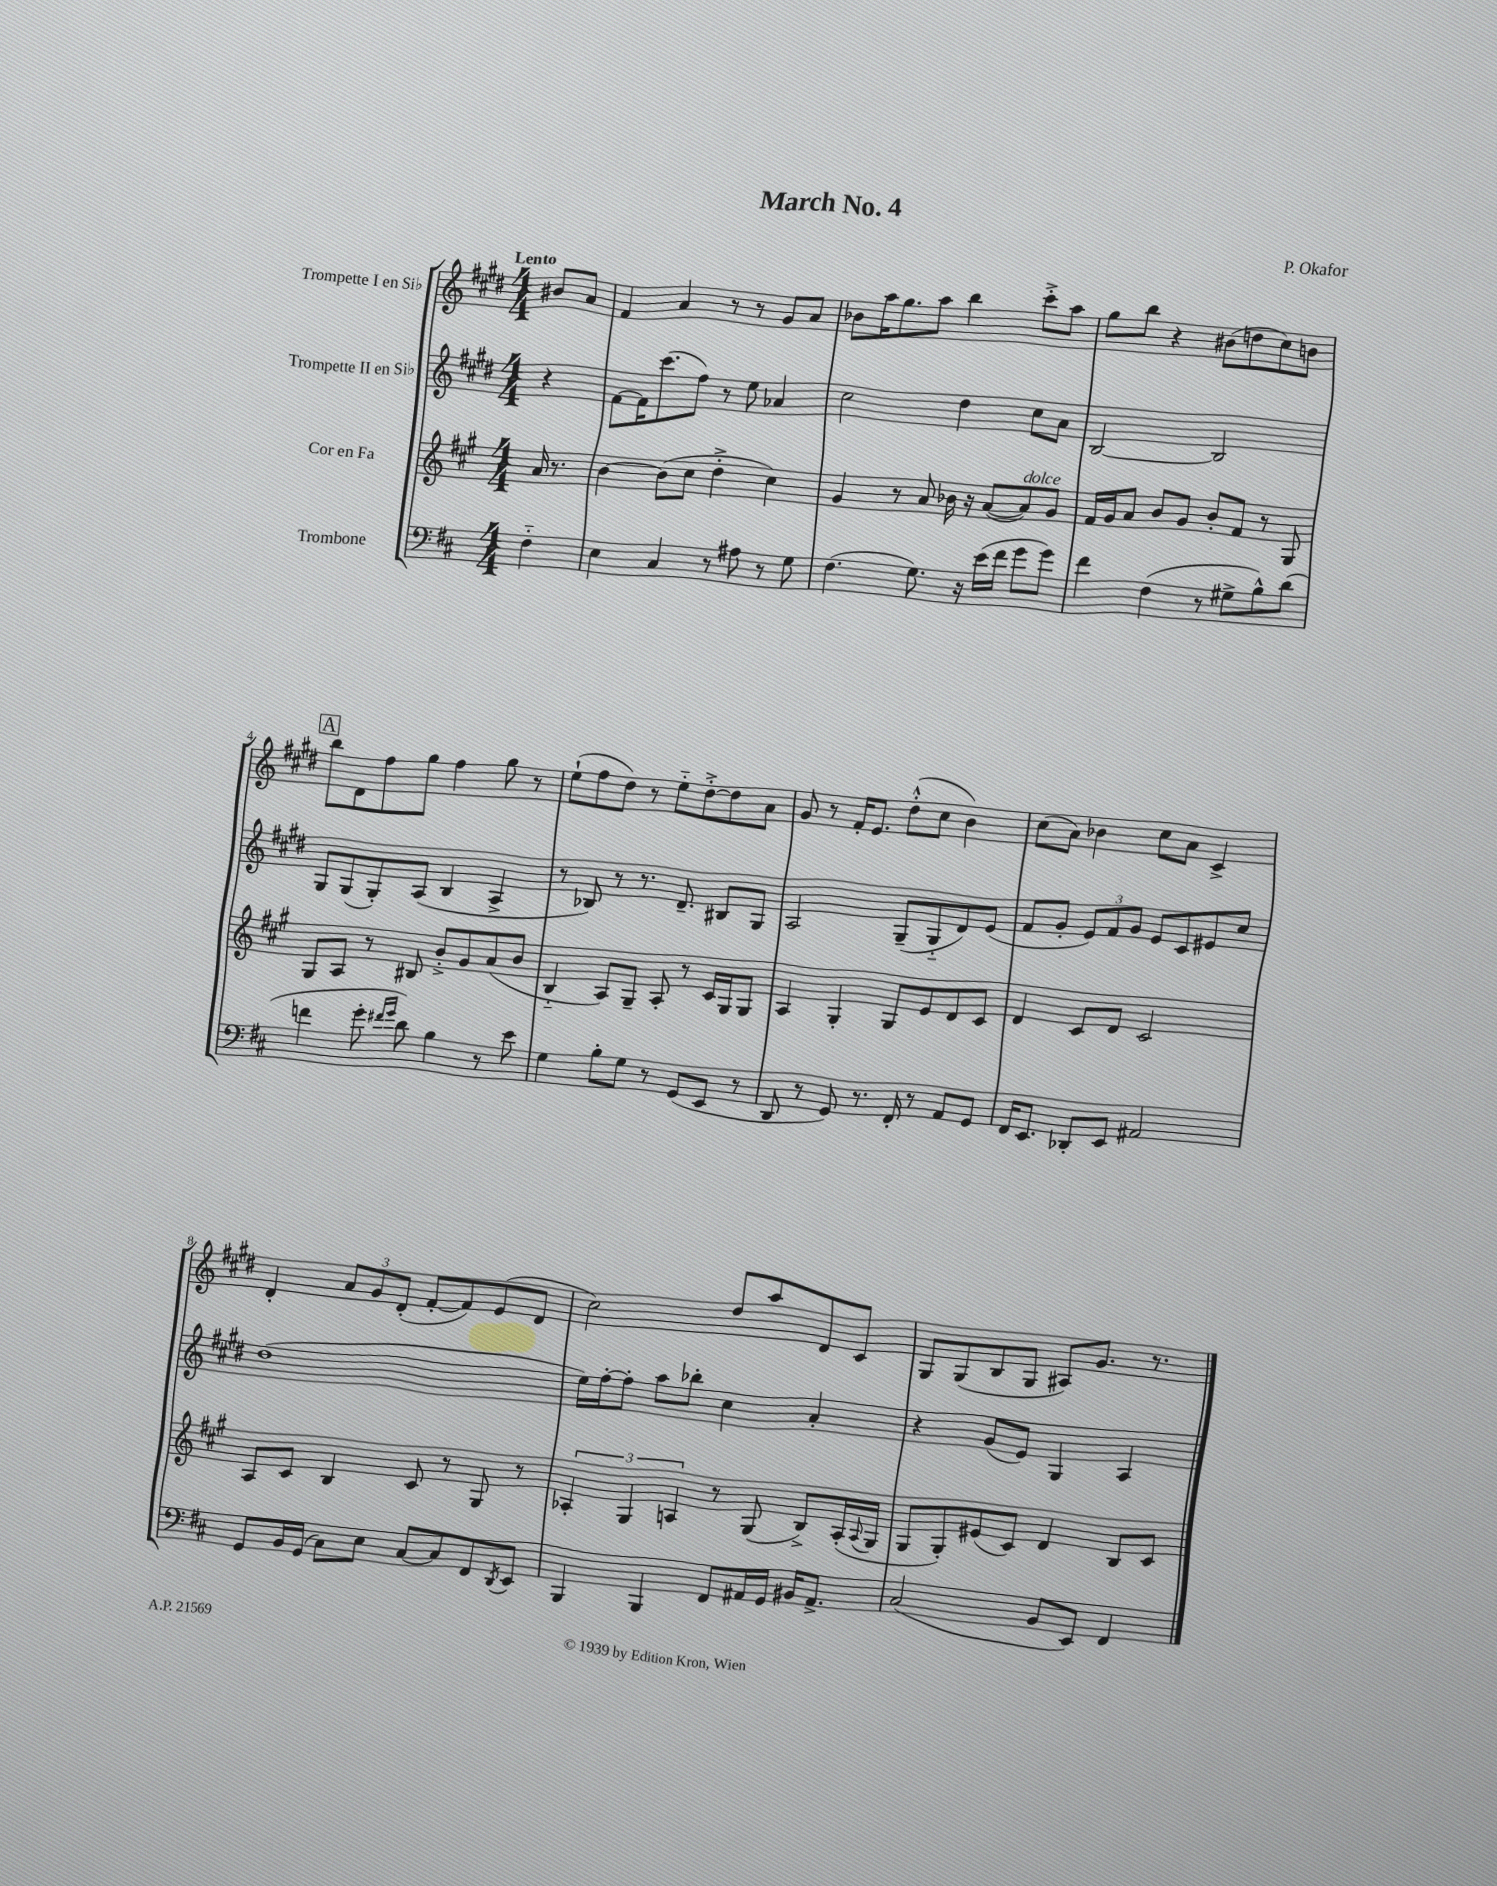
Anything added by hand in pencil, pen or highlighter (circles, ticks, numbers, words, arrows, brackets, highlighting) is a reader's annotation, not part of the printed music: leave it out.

**kern	**kern	**kern	**kern
*part4	*part3	*part2	*part1
*staff4	*staff3	*staff2	*staff1
*I"Trombone	*I"Cor en Fa	*I"Trompette II en Si♭	*I"Trompette I en Si♭
*clefF4	*clefG2	*clefG2	*clefG2
*k[f#c#]	*k[f#c#g#]	*k[f#c#g#d#]	*k[f#c#g#d#]
*M4/4	*M4/4	*M4/4	*M4/4
=	=	=	=
!	!	!	!LO:TX:a:B:t=Lento
4F#\	16a/	4r	8b#X/L
.	8.r	.	.
.	.	.	8a/J
=1	=1	=1	=1
4E\	[4b\	[8f#\L	4f#/
.	.	16f#\K]	.
.	.	(8.ccc#\	.
4C#/	(8b\L]	.	4a/
.	8cc#\J	8ff#\J)	.
8r	4dd'^\	8r	8r
8A#X\	.	8ee\	8r
8r	4cc#\)	4a-X/	8g#/L
8G\	.	.	8a/J
=2	=2	=2	=2
(4.F#\	4g#/	2cc#\	8b-X\L
.	.	.	16aa\K
.	.	.	8.gg#\
.	8r	.	.
8.G\)	8a/	.	8aa\J
.	16b-X\	4dd#\	4bb\
16r	16r	.	.
(16e\LL	([8a/L	.	.
16f#\JJ	.	.	.
!	!LO:TX:a:i:t=dolce	!	!
8g\L	8a/])	8cc#\L	8ccc#'^\L
8g\J)	8g#/J	8a\J	8aa\J
=3	=3	=3	=3
4f#\	16f#/LL	[2B/	8gg#\L
.	16g#/J	.	.
.	8a/J	.	8bb\J
(4F#\	8b/L	.	4r
.	8g#/J	.	.
8r	8b'/L	2B/]	(8b#X\L
8G#X^\L	8f#/J	.	8ddn\
8B^^\)	8r	.	8cc#\)
(8d\J	8G#/	.	8bn\J
!!LO:LB:g=z
!!LO:REH:place=s1:t=A
=4	=4	=4	=4
4fn\	8G#/L	8G#/L	8bb\L
.	8A/J	(8G#/	8d#\
8g'\	8r	8G#'/)	8ff#\
16qqf#X/LL	.	.	.
16qqg/JJ	.	.	.
8d\)	8B#X/	(8A/J	8gg#\J
4B\	8b'^/L	4B/	4ff#\
.	8g#/	.	.
8r	(8a/	4A^/	8gg#\
8e\	8b/J	.	8r
=5	=5	=5	=5
4G\	4B/	8r	(8ee`\L
.	.	8B-X/)	8ff#\
8B'\L	8A/L)	8r	8dd#\J)
8G\J	8G#~/J	8.r	8r
8r	8A'/	.	8ee\L
.	.	8.d#~/	.
(8GG/L	8r	.	[8dd#'^\
8EE/J	16c#/LL	8B#X/L	8dd#\]
.	16G#/J	.	.
8r	8G#/J	8G#/J	8a\J
=6	=6	=6	=6
8DD/	4A/	2A/	8g#/
8r	.	.	8r
8GG/)	4G#'/	.	16f#'/KL
.	.	.	8.e/J
8.r	.	.	.
.	8G#/L	(8G#~/L	(8dd#'^^\L
16FF#'/	.	.	.
8r	8e/	8G#/	8cc#\J
8AA/L	8d/	8d#/)	4b\)
8GG/J	8c#/J	(8e/J	.
=7	=7	=7	=7
16FF#/KL	4d/	8f#/L	(8cc#\L
8.EE/J	.	.	.
.	.	8g#'/J	8a\J)
8DD-X'/L	8c#/L	12e/L)	4b-X\
.	.	12f#/	.
8EE/J	8d/J	.	.
.	.	12g#/J	.
2AA#X/	2c#/	8e/L	8cc#\L
.	.	8c#/	8a\J
.	.	8e#X/	4c#^/
.	.	8cc#/J	.
!!LO:LB:g=z
=8	=8	=8	=8
8GG/L	8A/L	(1dd#	4d#'/
16BB/L	8c#/J	.	.
(16GG/JJ	.	.	.
8C#\L)	4B/	.	12a/L
.	.	.	12g#/
8E\J	.	.	.
.	.	.	(12d#'/J
[8C#/L	8c#/	.	[8f#'/L
8C#/]	8r	.	8f#/])
8FF#/	8G#/	.	(8e/
8qDD/	.	.	.
8EE/J	8r	.	8d#/J
=9	=9	=9	=9
4BBB/	6A-X'/	16ee\LL)	2cc#\)
.	.	[16ff#'\J	.
.	.	8ff#'\J]	.
.	6G#/	.	.
4BBB/	.	8aa\L	.
.	6An/	.	.
.	.	8bb-X'\J	.
8FF#/L	8r	4cc#\	8dd#/L
16AA#X/L	(8G#/	.	8aa/
16GG/JJ	.	.	.
16BB#X/KL	8B^/L)	4a'/	8d#/
8.AA#^/J	.	.	.
.	(16A'/L	.	8c#/J
.	8qqA/	.	.
.	16G#/JJ	.	.
=10	=10	=10	=10
(2C#/	8G#/L	4r	8G#/L
.	8G#'/)	.	(8G#/
.	(8e#X/	(8g#/L	8B/
.	8c#/J)	8e/J)	8G#/J
8BB/L	4d/	4G#/	8A#X/L)
8EE/J)	.	.	8.g#/J
4FF#/	8B/L	4A/	.
.	.	.	8.r
.	8c#/J	.	.
==	==	==	==
*-	*-	*-	*-
